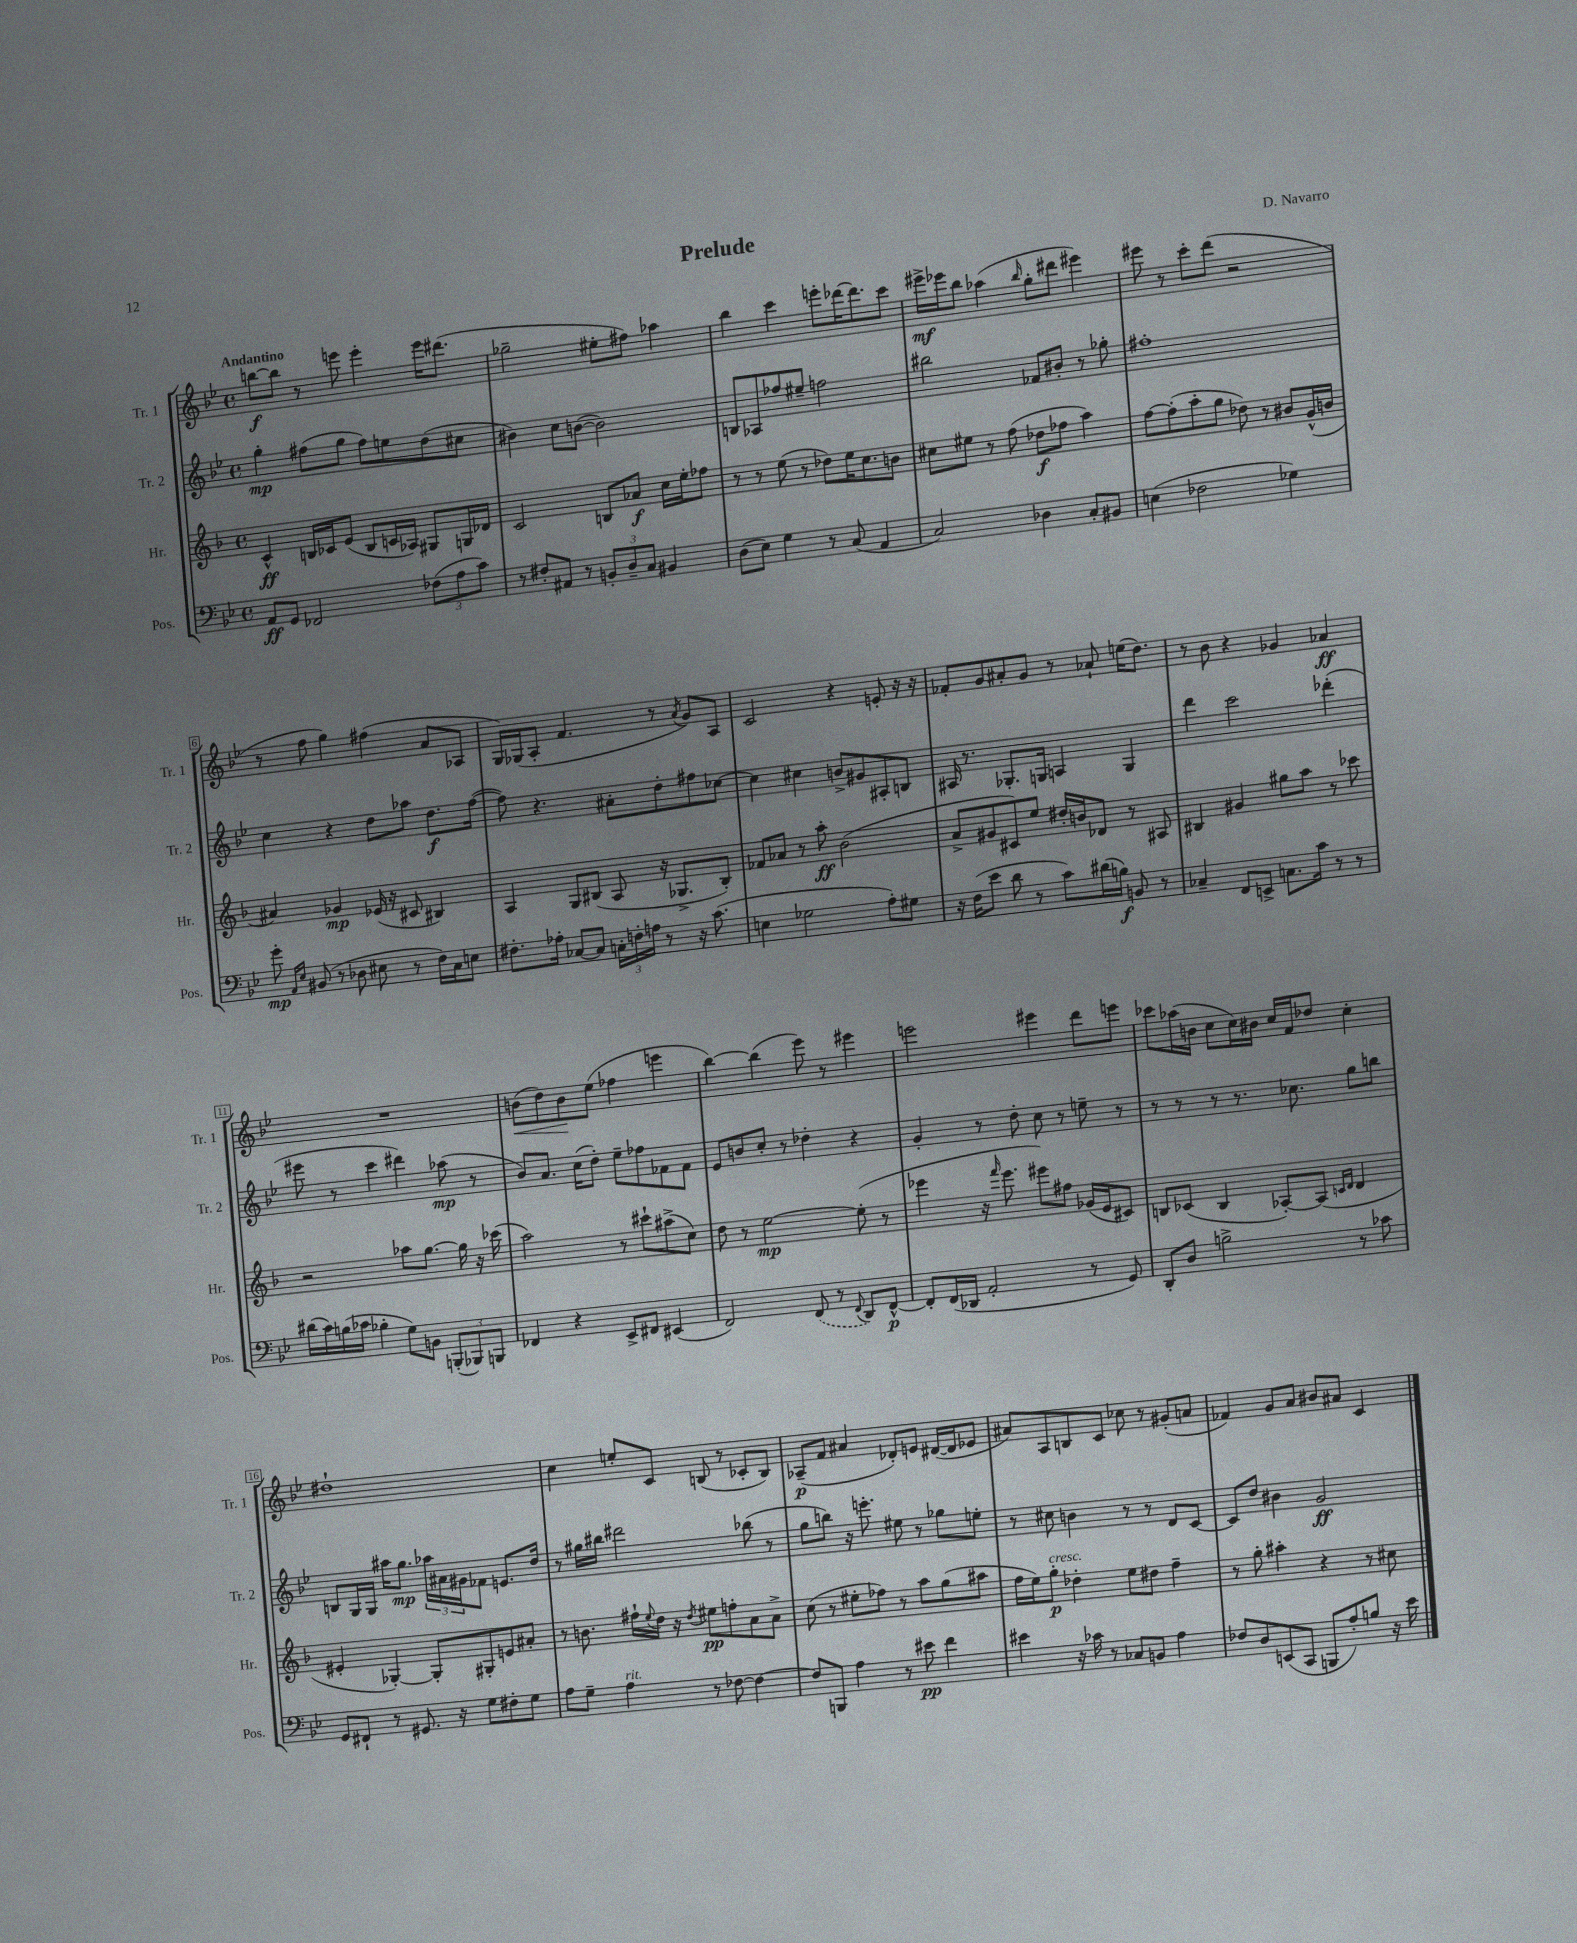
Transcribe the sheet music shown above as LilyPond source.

\header { title = "Prelude" composer = "D. Navarro" }
<<
\new StaffGroup <<
\new Staff = "s0" \with { instrumentName = "Tr. 1" shortInstrumentName = "Tr. 1" } {
    \clef treble \key bes \major \defaultTimeSignature \time 4/4 \tempo "Andantino"
    b''8~\f b''8 r8 e'''8 e'''4-. e'''16 dis'''8.( |
    ges''2-- eis''8-. fis''8) aes''4 |
    bes''4 c'''4 e'''8-. des'''16~ des'''8. c'''8 |
    eis'''16->\mf ees'''16 bes''8 aes''4( \grace { bes''16 } g''8-. dis'''8 eis'''4) |
    eis'''8 r8 c'''8-. d'''8( r2 |
    r8 f''8 g''4) fis''4( a'8 aes8 |
    g16) ges16( a8-. f'4. r8 \acciaccatura { a'8 } g'8) a8 |
    c'2 r4 e'8-. r16 r16 |
    fes'8-. g'8 ais'8-. g'8 r8 aes'8-! e''16( d''8.) |
    r8 bes'8 r4 ges'4 aes'4\ff |
    R1 |
    b'8\<( d''8) b'8\! ees''8( fes''4 e'''4 |
    bes''4~) bes''4( ees'''8) r8 eis'''4 |
    e'''2 eis'''4 d'''8 e'''8 |
    ces'''8 aes''16( b'16 c''8 c''16) bis'16 c''16 f'16 des''8 c''4-. |
    dis''1-! |
    c''4 e''8-. c'8 b8( r8 ces'8-. b8) |
    aes8--\p( f'8 ais'4 des'8-.) e'8 dis'16~( dis'16 ees'8 |
    ais'8) a8 b8 c'8 ces''8 r8 gis'8-.( a'8 |
    fes'4) g'8 a'8 bis'8 ais'8 c'4 \bar "|." |
}
\new Staff = "s1" \with { instrumentName = "Tr. 2" shortInstrumentName = "Tr. 2" } {
    \clef treble \key bes \major \defaultTimeSignature \time 4/4
    g''4-.\mp fis''8( g''8 fis''8) e''8 d''8( cis''8 |
    bis'4) c''8 b'8~( b'2) |
    b8 aes8 fes''8 eis''8-- f''2 |
    bis''2 fes'8 bis'8-. r8 ges''8-. |
    fis''1-. |
    c''4 r4 d''8 aes''8 d''8.\f f''16~( |
    f''8) r4. ais'8-. d''8-. fis''8 ces''8~ |
    ces''4 cis''4 b'8-> gis'8 ais8-. b8 |
    ais16 r8. ges8.-. g16 a4 g4 |
    d'''4 c'''2 des'''4-.( |
    eis'''8 r8 c'''4 dis'''4) aes''8\mp( r8 |
    bes'8) a'8. c''16( d''8-.) ees''8-- fes''8 fes'8 fes'8 |
    ees'8 b'8 c''8-. r8 des''4-. r4 |
    g'4-. r8 d''8-. c''8 r8 e''8-- r8 |
    r8 r8 r8 r8. ces''8. g''8 b''8 |
    b8 g16 g16 ais''16 g''8.\mp \tuplet 3/2 { aes''16 ais'16 gis'16 } fes'8 e'8. d''16 |
    r8 gis''16 bis''16 dis'''2 bes''8( r8 |
    g''8 b''8) r16 e'''8.-. eis''8 r8 ges''8 e''8-. |
    r8 cis''8 b'4 r8 r8 d'8 c'8~ |
    c'8 d''8 bis'4 g'2\ff \bar "|." |
}
\new Staff = "s2" \with { instrumentName = "Hr." shortInstrumentName = "Hr." } {
    \clef treble \key f \major \defaultTimeSignature \time 4/4
    c'4-^\ff b16 ces'16 e'8( b8 c'16 aes16) gis8 g16 des'16 |
    c'2 b8 aes'8\f c''16 e''16-. fes''8 |
    r8 r8 e''8( r8 des''8) e''16 c''8. b'8 |
    cis''8 eis''8 r8 f''8( des''8\f fes''8 a''4) |
    f''8~ f''8-.( a''8-. g''8 des''8) r8 bis'8 g'16-^( b'16 |
    ais'4) ges'4\mp ees'16( r16 cis'8 bis4) |
    a4 g8 bis8( a8 r16 ges8.-> bis8-.) |
    fes'8 aes'8 r8 a''8-.\ff bes'2( |
    a'8-> gis'8 cis'8) e''8 dis''16-. b'16 des'8 r8 ais8 |
    bis4 gis'4 gis''8 a''8 r8 ces'''8 |
    r2 aes''8 g''8.~ g''16 r16 ces'''16( |
    a''2) r8 cis'''8-! ais''8->( c''8) |
    d''8 r8 e''2~\mp e''8-.( r8 |
    ees'''4 r16 \grace { f'''16 } ees'''8. eis'''8) fis''8 ges'16( e'16 cis'8) |
    b8 ces'8( b4 aes8~-.) aes8( \grace { c'16 d'16 } d'4 |
    eis'4-. ges4~-.) ges8-. gis8-. e'8 ais'8-. |
    r8 b'8. fis''16-! \appoggiatura { e''8 } d''16 r16 \acciaccatura { d''8 } eis''8\pp f''8-. a'8 a'8-> |
    c''8( r8 eis''8-. fes''8) r8 a''8 g''8( ais''8 |
    f''16 e''16) g''8-.\p^\markup { \italic "cresc." } des''4-. e''8 dis''8 f''4-- |
    r8 g''8-. ais''4-. r4 r8 cis''8 \bar "|." |
}
\new Staff = "s3" \with { instrumentName = "Pos." shortInstrumentName = "Pos." } {
    \clef bass \key bes \major \defaultTimeSignature \time 4/4
    a,8\ff g,8 fes,2 \tuplet 3/2 { fes8( a8 c'8) } |
    r8 fis8-. ais,8 r8 \tuplet 3/2 { b,8-. d8-- c8 } bis,4 |
    d8( ees8) g4 r8 c8( a,4 |
    c2) des4 c8-. bis,8 |
    e4( fes2 ges4) |
    g'8-.\mp \grace { a,16 ees16 } bis,8( r8 des8 eis8 r8 f16) c16 e8 |
    fis8.-. aes16-. ces8~ ces8 \tuplet 3/2 { c16-. f16-. a16 } r8 r16 c'8.( |
    e4 ges2 a8-.) gis8 |
    r16 f16( ees'8 d'8 r8 c'8) dis'16( b16\f) b,8 r8 |
    ces4-- f,8 e,8-> c8. c'16 r8 r8 |
    dis'16( c'16) b16( ces'16 bes4-. g8) b,8 \tuplet 3/2 { b,,8-.( bes,,8) b,,8 } |
    fes,4 r4 ees,8-> fis,8 eis,4( |
    f,2) \once \slurDashed f,8( r8 \appoggiatura { f,8 } d,8) f,8~-^\p |
    f,8-. f,16( des,16 a,2-. r8 g,8) |
    d,8-. d8 b2-> r8 ces'8 |
    g,8 fis,8-! r8 gis,8. r16 g8 fis8-. g8 |
    a8 g8-- a4^\markup { \italic "rit." } r8 fes8~ fes4~ |
    fes8 b,,8 a4 r8 eis'8\pp f'4 |
    eis'4 r16 ces'16 r8 ces8 b,8 a4 |
    fes8 d8 e,8( c,8 b,,8 a8-.) b8 r16 ees'16 \bar "|." |
}
>>
>>
\layout { \context { \Score \override BarNumber.stencil = #(make-stencil-boxer 0.1 0.3 ly:text-interface::print) } }
